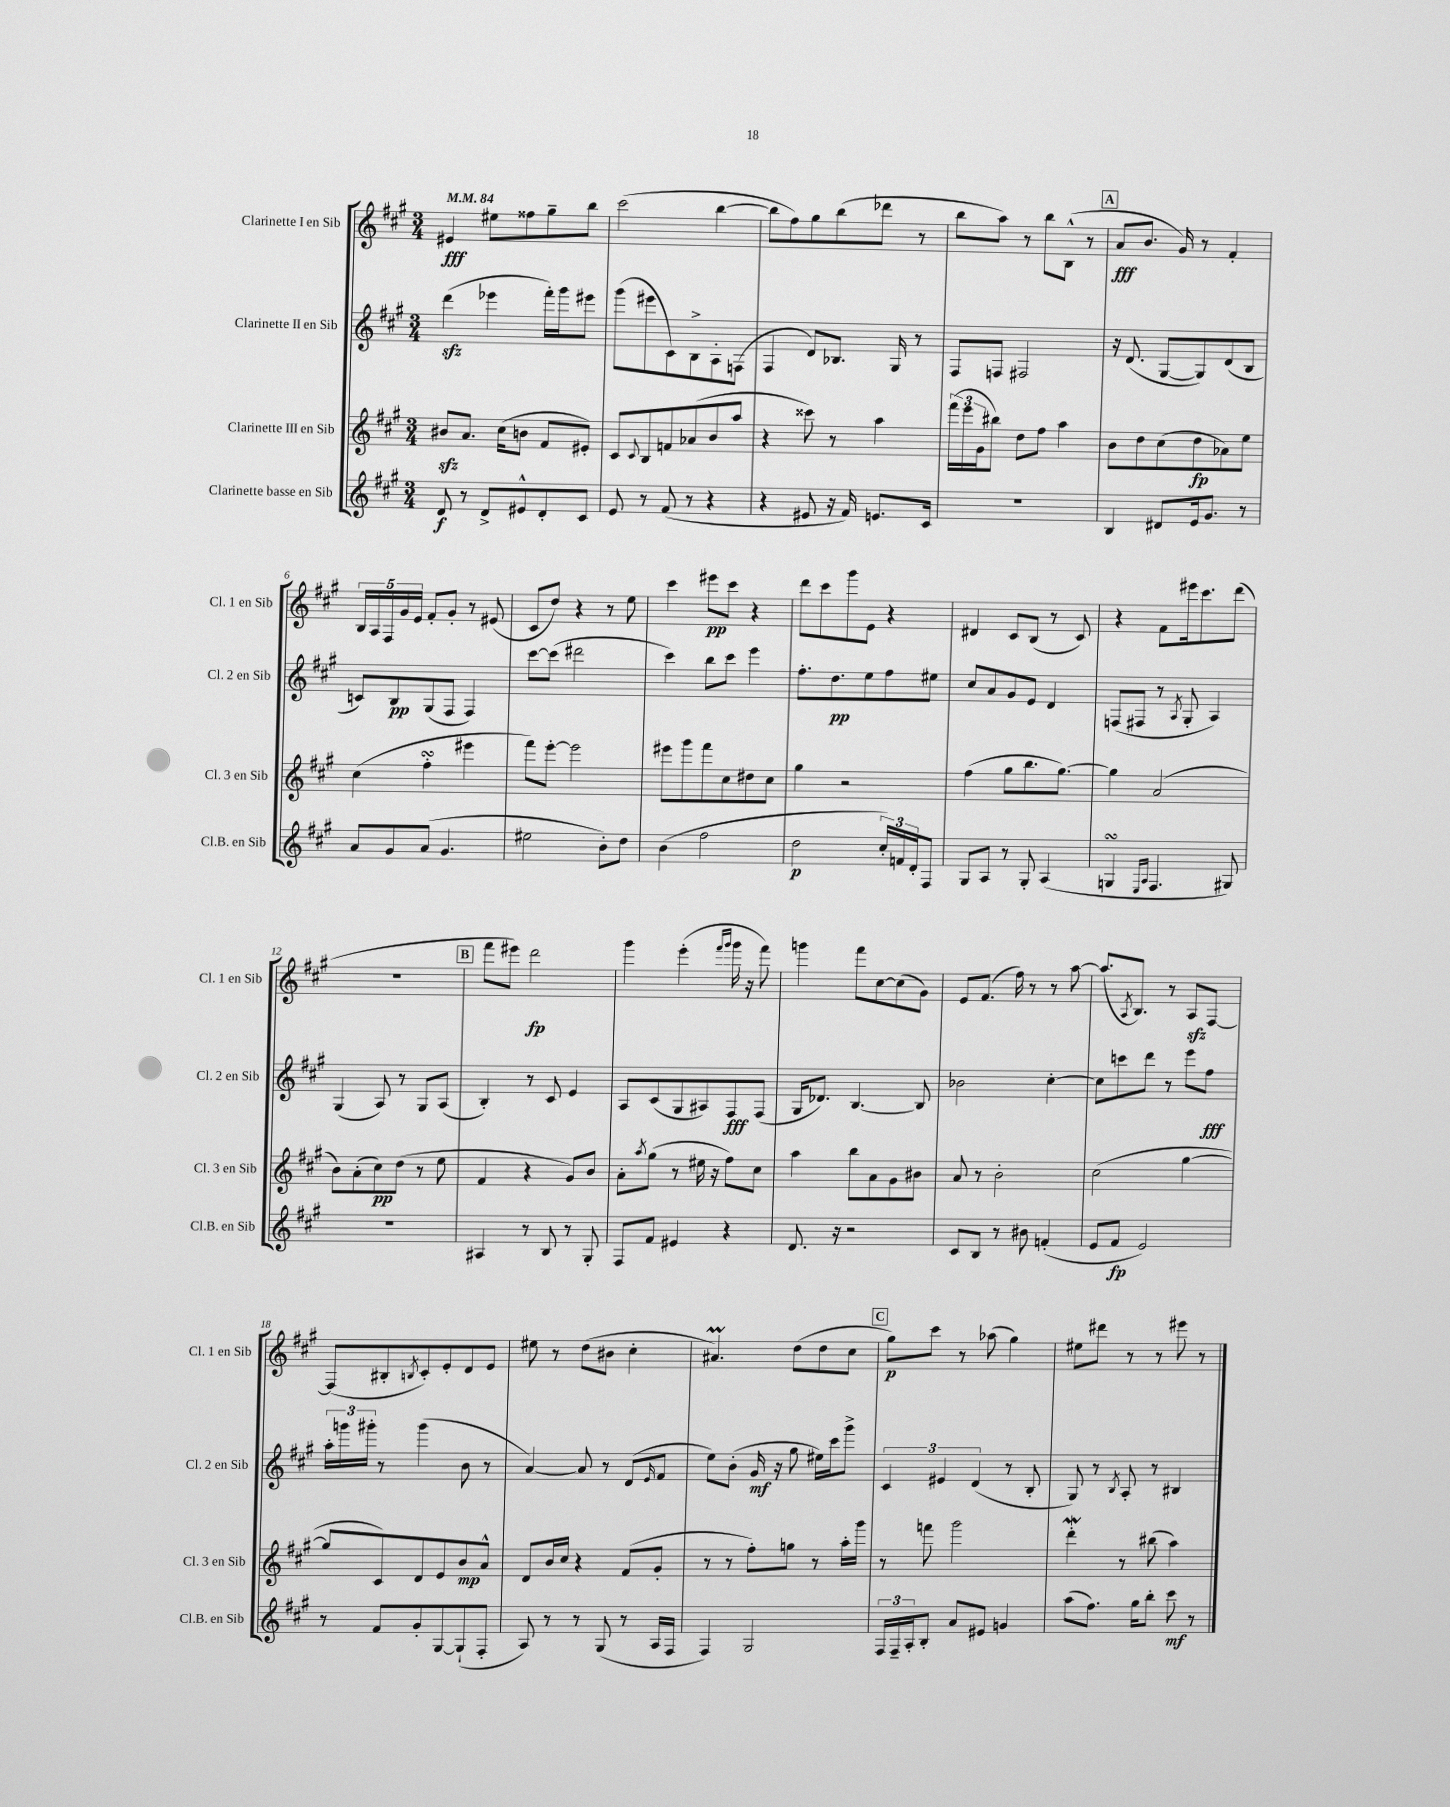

**kern	**dynam	**kern	**dynam	**kern	**dynam	**kern	**dynam
*part4	*part4	*part3	*part3	*part2	*part2	*part1	*part1
*staff4	*staff4	*staff3	*staff3	*staff2	*staff2	*staff1	*staff1
*I"Clarinette basse en Sib	*	*I"Clarinette III en Sib	*	*I"Clarinette II en Sib	*	*I"Clarinette I en Sib	*
*I'Cl.B. en Sib	*	*I'Cl. 3 en Sib	*	*I'Cl. 2 en Sib	*	*I'Cl. 1 en Sib	*
*clefG2	*	*clefG2	*	*clefG2	*	*clefG2	*
*k[f#c#g#]	*	*k[f#c#g#]	*	*k[f#c#g#]	*	*k[f#c#g#]	*
*M3/4	*	*M3/4	*	*M3/4	*	*M3/4	*
*MM84	*	*MM84	*	*MM84	*	*MM84	*
=1	=1	=1	=1	=1	=1	=1	=1
8d/	f	8b#Xzz/L	.	(4dddzz\	.	4e#X/	fff
8r	.	8.a/J	.	.	.	.	.
8d^/L	.	.	.	4eee-X\	.	8ee#X\L	.
.	.	(16cc#\KL	.	.	.	.	.
8e#X^^/	.	8bn\J	.	.	.	8ff##X\	.
8d'/	.	8f#/L	.	16fff#'\LL)	.	8gg#~\	.
.	.	.	.	16ggg#\J	.	.	.
8c#/J	.	8e#X'/J)	.	8eee#X\J	.	8bb\J	.
=2	=2	=2	=2	=2	=2	=2	=2
8e/	.	8c#/L	.	(8ggg#\L	.	(2ccc#\	.
.	.	8qqc#/	.	.	.	.	.
8r	.	8B/	.	8eee#X\	.	.	.
(8f#/	.	8fn/	.	8c#\)	.	.	.
8r	.	(8a-X/	.	8B^\	.	.	.
4r	.	8b/	.	8A'\	.	[4bb\	.
.	.	8aa/J	.	(8Fn\J	.	.	.
=3	=3	=3	=3	=3	=3	=3	=3
4r	.	4r	.	4F#/	.	8bb\L]	.
.	.	.	.	.	.	8ff#\)	.
8e#X/	.	8ccc##X\)	.	8d/L)	.	8gg#\	.
16r	.	8r	.	8.B-X/J	.	(8bb\	.
16f#/)	.	.	.	.	.	.	.
8.en/L	.	4aa\	.	.	.	8ddd-X\J	.
.	.	.	.	16G#/	.	.	.
.	.	.	.	8r	.	8r	.
16c#/Jk	.	.	.	.	.	.	.
=4	=4	=4	=4	=4	=4	=4	=4
2.r	.	(24fff#\LL	.	8F#/L	.	8bb\L	.
.	.	24eee\	.	.	.	.	.
.	.	24g#\J	.	.	.	.	.
.	.	8bb#X\J)	.	8Fn/J	.	8aa\J)	.
.	.	8dd\L	.	2F#X/	.	8r	.
.	.	8ff#\J	.	.	.	8bb\L	.
.	.	4aa\	.	.	.	(8B^^\J	.
.	.	.	.	.	.	8r	.
!!LO:REH:place=s1:t=A
=5	=5	=5	=5	=5	=5	=5	=5
4B/	.	8b\L	.	16r	.	8a/L	fff
.	.	.	.	(8.d/	.	.	.
.	.	8dd\	.	.	.	8.b/J	.
8d#X/L	.	(8cc#\	.	[8G#/L	.	.	.
.	.	.	.	.	.	16g#/)	.
16e/k	.	8dd\	fp	8G#/])	.	8r	.
8.g#/J	.	.	.	.	.	.	.
.	.	8a-X\)	.	(8d/	.	4f#'/	.
8r	.	8ee\J	.	8B/J	.	.	.
!!LO:LB:g=z
=6	=6	=6	=6	=6	=6	=6	=6
8a/L	.	(4cc#\	.	8cn/L)	.	20B/LL	.
.	.	.	.	.	.	20A/	.
.	.	.	.	.	.	20F#/	.
8g#/	.	.	.	8B/	pp	.	.
.	.	.	.	.	.	20g#/	.
.	.	.	.	.	.	20e/JJ	.
(8a/J	.	4ff#sSSS'\	.	(8G#/	.	8f#'/L	.
4.g#/	.	.	.	8F#/J	.	8g#'/J	.
.	.	4eee#X\	.	4F#/)	.	8r	.
.	.	.	.	.	.	(8e#X/	.
=7	=7	=7	=7	=7	=7	=7	=7
2ee#X\	.	8fff#\L)	.	[8ccc#\L	.	8c#/L	.
.	.	[8eee'\J	.	(8ccc#\J]	.	8dd/J)	.
.	.	2eee\]	.	2ddd#X\	.	4r	.
8b'\L)	.	.	.	.	.	8r	.
8dd\J	.	.	.	.	.	8ee\	.
=8	=8	=8	=8	=8	=8	=8	=8
(4b\	.	8eee#X\L	.	4ccc#\)	.	4ccc#\	.
.	.	8ggg#\	.	.	.	.	.
2ff#\	.	8fff#\	.	8bb\L	.	8eee#X\L	pp
.	.	8cc#\	.	8ccc#\J	.	8ccc#\J	.
.	.	8dd#X\	.	4eee\	.	4r	.
.	.	8cc#\J	.	.	.	.	.
=9	=9	=9	=9	=9	=9	=9	=9
2dd\	p	4gg#\	.	8.ff#'\L	.	8ddd\L	.
.	.	.	.	.	.	8ccc#\	.
.	.	.	.	8.dd\	pp	.	.
.	.	2r	.	.	.	8ggg#\	.
.	.	.	.	8ee\	.	8e\J	.
24cc#'/LL)	.	.	.	8ff#\	.	4r	.
24fn/	.	.	.	.	.	.	.
24d'/J	.	.	.	.	.	.	.
8F#/J	.	.	.	8ee#X\J	.	.	.
=10	=10	=10	=10	=10	=10	=10	=10
8G#/L	.	(4ff#\	.	8cc#/L	.	4d#X/	.
8A/J	.	.	.	8a/	.	.	.
8r	.	8gg#\L	.	8g#/	.	8c#/L	.
8G#'/	.	8.bb\	.	8e/J	.	(8B/J	.
(4A/	.	.	.	4d/	.	8r	.
.	.	[8.gg#\J)	.	.	.	.	.
.	.	.	.	.	.	8c#/)	.
=11	=11	=11	=11	=11	=11	=11	=11
4GnsSSs/	.	4gg#\]	.	(8Fn/L	.	4r	.
.	.	.	.	8F#X/J	.	.	.
16qqE/LL	.	.	.	.	.	.	.
16qqA/JJ	.	.	.	.	.	.	.
4.F#/	.	(2a/	.	8r	.	8f#\L	.
.	.	.	.	8qA/	.	.	.
.	.	.	.	8G#'/	.	16eee#X\k	.
.	.	.	.	.	.	8.ccc#\	.
.	.	.	.	4A/)	.	.	.
8G#X/)	.	.	.	.	.	(8ddd\J	.
!!LO:LB:g=z
=12	=12	=12	=12	=12	=12	=12	=12
2.r	.	8b\L)	.	(4G#/	.	2.r	.
.	.	(8a'\	.	.	.	.	.
.	.	8cc#\)	pp	8A/)	.	.	.
.	.	(8dd\J	.	8r	.	.	.
.	.	8r	.	8G#/L	.	.	.
.	.	8ee\	.	(8A/J	.	.	.
!!LO:REH:place=s1:t=B
=13	=13	=13	=13	=13	=13	=13	=13
4A#X/	.	4f#/	.	4B'/)	.	8fff#\L	.
.	.	.	.	.	.	8eee#X\J)	.
8r	.	4r	.	8r	.	2ddd\	fp
8B/	.	.	.	8c#/	.	.	.
8r	.	8g#/L)	.	4e/	.	.	.
8G#'/	.	8b/J	.	.	.	.	.
=14	=14	=14	=14	=14	=14	=14	=14
8F#/L	.	8a'\L	.	8A/L	.	4ggg#\	.
.	.	8qaa/	.	.	.	.	.
8f#/J	.	(8gg#\J	.	(8c#/	.	.	.
4e#X/	.	8r	.	8G#/	.	(4eee'\	.
.	.	16ee#X\	.	8A#X/)	.	.	.
.	.	16r	.	.	.	.	.
.	.	.	.	.	.	16qqfff#/LL	.
.	.	.	.	.	.	16qqggg#/JJ	.
4r	.	8ff#\L)	.	8F#/	fff	16ggg#\	.
.	.	.	.	.	.	16r	.
.	.	8cc#\J	.	(8F#/J	.	8fff#\)	.
=15	=15	=15	=15	=15	=15	=15	=15
8.d/	.	4aa\	.	16G#/KL	.	4gggn\	.
.	.	.	.	8.d-X/J)	.	.	.
16r	.	.	.	.	.	.	.
2r	.	8bb\L	.	[4.B/	.	8fff#\L	.
.	.	8a\	.	.	.	[8cc#\	.
.	.	8g#\	.	.	.	(8cc#\]	.
.	.	8b#X\J	.	8B/]	.	8g#\J)	.
=16	=16	=16	=16	=16	=16	=16	=16
8c#/L	.	8a/	.	2b-X\	.	8e/L	.
8B/J	.	8r	.	.	.	(8.f#/J	.
8r	.	2b'\	.	.	.	.	.
.	.	.	.	.	.	16ff#\)	.
8b#X\	.	.	.	.	.	8r	.
(4fn'/	.	.	.	[4cc#'\	.	8r	.
.	.	.	.	.	.	[8aa\	.
=17	=17	=17	=17	=17	=17	=17	=17
8e/L	.	(2cc#\	.	8cc#\L]	.	(8.aa/L]	.
8f#/J	fp	.	.	8cccn\	.	.	.
.	.	.	.	.	.	8qA/	.
.	.	.	.	.	.	8.B/J)	.
2e/)	.	.	.	8ddd\J	.	.	.
.	.	.	.	8r	.	8r	.
.	.	[4gg#\	.	8eee\L	.	8Azz/L	.
.	.	.	.	8ff#\J	fff	[8F#/J	.
!!LO:LB:g=z
=18	=18	=18	=18	=18	=18	=18	=18
8r	.	8gg#/L]	.	24aa'\LL	.	(8F#/L]	.
.	.	.	.	24gggn\	.	.	.
.	.	.	.	24ggg#X'\JJ	.	.	.
8f#/L	.	8c#/)	.	8r	.	8B#X'/	.
.	.	.	.	.	.	8qBn/	.
8g#'/	.	8d/	.	(4ggg#\	.	8c#'/)	.
[8G#/	.	8e/	.	.	.	8e'/	.
(8G#`/]	.	8b/	mp	8b\	.	8d/	.
8F#'/J	.	8a^^/J	.	8r	.	8e/J	.
=19	=19	=19	=19	=19	=19	=19	=19
8A/)	.	8d/L	.	[4a/)	.	8ee#X\	.
8r	.	16b/L	.	.	.	8r	.
.	.	16cc#/JJ	.	.	.	.	.
8r	.	4r	.	8a/]	.	(8dd\L	.
(8G#/	.	.	.	8r	.	8b#X\J	.
8r	.	(8f#/L	.	(8d/L	.	4cc#'\	.
.	.	.	.	16qqe/	.	.	.
16A/LL	.	8g#'/J	.	8f#/J	.	.	.
16F#/JJ	.	.	.	.	.	.	.
=20	=20	=20	=20	=20	=20	=20	=20
4F#/)	.	8r	.	8ee\L)	.	4.a#Xm/)	.
.	.	8r	.	(8b'\J	.	.	.
2G#/	.	8ff#'\L)	.	16g#/	mf	.	.
.	.	.	.	16r	.	.	.
.	.	8ggn\J	.	8gg#\	.	(8dd\L	.
.	.	8r	.	16ee#X\LL)	.	8dd\	.
.	.	.	.	16ccc#\J	.	.	.
.	.	16aa'\LL	.	8ggg#^\J	.	8cc#\J	.
.	.	16ggg#\JJ	.	.	.	.	.
!!LO:REH:place=s1:t=C
=21	=21	=21	=21	=21	=21	=21	=21
24F#/LL	.	8r	.	6c#/	.	8gg#\L)	p
24F#~/	.	.	.	.	.	.	.
24A'/J	.	.	.	.	.	.	.
8B'/J	.	8fffn\	.	.	.	8ccc#\J	.
.	.	.	.	6e#X/	.	.	.
8a/L	.	2ggg#\	.	.	.	8r	.
.	.	.	.	(6d/	.	.	.
8e#X/J	.	.	.	.	.	(8aa-X\	.
4gn/	.	.	.	8r	.	4gg#\)	.
.	.	.	.	8B'/	.	.	.
=22	=22	=22	=22	=22	=22	=22	=22
(8aa\L	.	4dddw'\	.	8G#/)	.	8ee#X\L	.
8.ff#\J)	.	.	.	8r	.	8ddd#X\J	.
.	.	.	.	8qB/	.	.	.
.	.	8r	.	8A'/	.	8r	.
16gg#\KL	.	.	.	.	.	.	.
8bb'\J	.	(8bb#X\	.	8r	.	8r	.
8ccc#\	mf	4aa\)	.	4B#X/	.	8eee#X\	.
8r	.	.	.	.	.	8r	.
==	==	==	==	==	==	==	==
*-	*-	*-	*-	*-	*-	*-	*-
